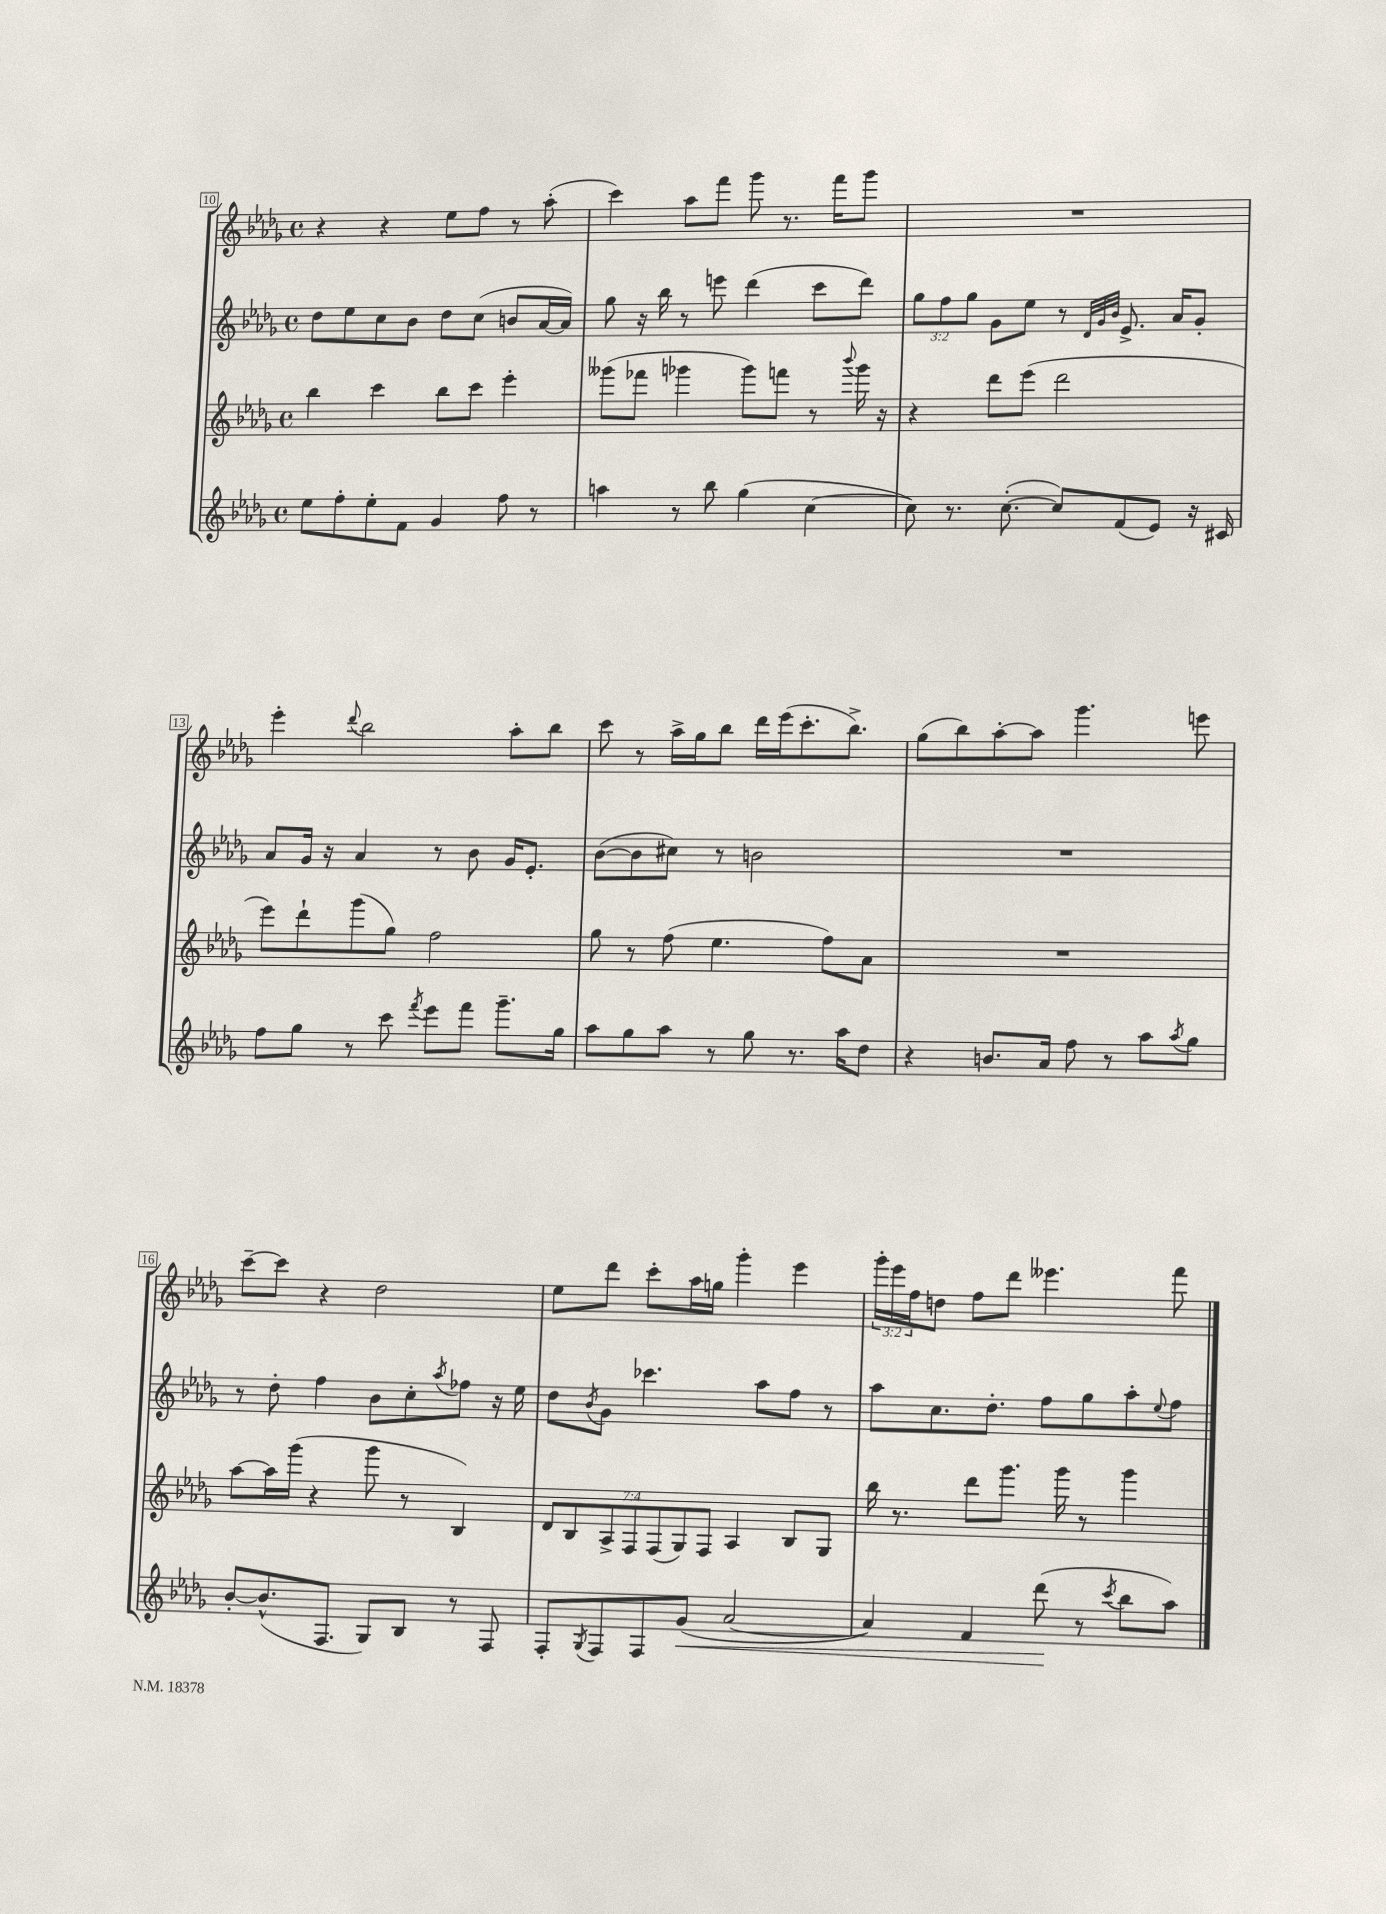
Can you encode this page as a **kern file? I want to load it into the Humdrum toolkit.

**kern	**kern	**kern	**kern
*staff4	*staff3	*staff2	*staff1
*clefG2	*clefG2	*clefG2	*clefG2
*k[b-e-a-d-g-]	*k[b-e-a-d-g-]	*k[b-e-a-d-g-]	*k[b-e-a-d-g-]
*M4/4	*M4/4	*M4/4	*M4/4
*met(c)	*met(c)	*met(c)	*met(c)
8ee-\L	4bb-\	8dd-\L	4r
8ff'\	.	8ee-\	.
8ee-'\	4ccc\	8cc\	4r
8f\J	.	8b-\J	.
4g-/	8bb-\L	8dd-\L	8ee-\L
.	8ccc\J	(8cc\J	8ff\J
8ff\	4eee-'\	8b/L	8r
8r	.	[16a-/L	(8aa-'\
.	.	16a-/]JJ)	.
=	=	=	=
4aa\	(8ggg--\L	8gg-\	4ccc\)
.	8fff-\J	16r	.
.	.	16bb-\	.
8r	4ggg-\	8r	8aa-\L
8bb-\	.	8eee\	8fff\J
(4gg-\	8ggg-\L)	(4ddd-\	8ggg-\
.	8fff\J	.	8.r
[4cc\	8r	8ccc\L	.
.	.	.	16fff\LK
.	8qqbbb-/	.	.
.	16ggg-\	8ddd-\J)	8ggg-\J
.	16r	.	.
=	=	=	=
8cc\])	4r	12gg-\L	1r
.	.	12ff\	.
8.r	.	.	.
.	.	12gg-\J	.
.	8ddd-\L	8g-\L	.
([8.cc'\	.	.	.
.	(8eee-\J	8ee-\J	.
8cc/]L)	2ddd-\	8r	.
.	.	32qqd-/LLL	.
.	.	32qqg-/	.
.	.	32qqb-/JJJ	.
(8f/	.	8.e-^/	.
8e-/J)	.	.	.
.	.	16a-/LK	.
16r	.	8g-'/J	.
16c#/	.	.	.
=	=	=	=
8ff\L	8eee-\L)	8a-/L	4eee-'\
8gg-\J	8ddd-`\	16g-/Jk	.
.	.	16r	.
.	.	.	8qqddd-/
8r	(8ggg-\	4a-/	2bb-\
8ccc\	8gg-\J)	.	.
8qfff/	.	.	.
8eee-\L	2ff\	8r	.
8fff\J	.	8b-\	.
8.ggg-~\L	.	16g-/LK	8aa-'\L
.	.	8.e-'/J	.
.	.	.	8bb-\J
16gg-\Jk	.	.	.
=	=	=	=
8aa-\L	8gg-\	([8b-\L	8ccc\
8gg-\	8r	8b-\]	8r
8aa-\J	(8ff\	8cc#\J)	16aa-^\LL
.	.	.	16gg-\J
8r	4.ee-\	8r	8bb-\J
8gg-\	.	2b\	16ddd-\LL
.	.	.	(16eee-\J
8.r	.	.	8.ccc'\
.	8ff\L)	.	.
16aa-\LK	.	.	8.bb-^\J)
8dd-\J	8a-\J	.	.
=	=	=	=
4r	1r	1r	(8gg-\L
.	.	.	8bb-\)
8.b/L	.	.	[8aa-'\
.	.	.	8aa-\]J
16a-/Jk	.	.	.
8ff\	.	.	4.ggg-\
8r	.	.	.
8aa-\L	.	.	.
8qaa-/	.	.	.
8gg-\J	.	.	8eee\
=	=	=	=
[8b-'/L	[8aa-\L	8r	[8ccc~\L
(8.b-^^/]	16aa-\]L	8dd-'\	8ccc\]J
.	(16ggg-\JJ	.	.
.	4r	4ff\	4r
8.F/J	.	.	.
8G-/L)	8ggg-\	8b-\L	2dd-\
8B-/J	8r	8cc'\	.
.	.	8qaa-/	.
8r	4B-/)	8ff-\J	.
8F/	.	16r	.
.	.	16ee-\	.
=	=	=	=
8F'/L	14d-/L	8dd-\L	8ee-\L
.	14B-/	.	.
8qG-/	.	8qb-/	.
8F/	.	8g-\J	8ddd-\J
.	14A-^/	.	.
.	14F/	.	.
8F/	.	4.ccc-\	8ccc'\L
.	(14F/	.	.
.	14G-/)	.	.
(8g-/J	.	.	16aa-\L
.	14F/J	.	.
.	.	.	16gg\JJ
[2a-/	4A-/	.	4ggg-'\
.	.	8aa-\L	.
.	8B-/L	8ff\J	4eee-\
.	8G-/J	8r	.
=	=	=	=
4a-/])	16bb-\	8aa-\L	24ggg-'\LL
.	.	.	24eee-\
.	8.r	.	.
.	.	.	24ff\J
.	.	8.cc\	8dd\J
4f/	8ddd-\L	.	8ff\L
.	.	8.dd-'\J	.
.	8.ggg-\J	.	8ddd-\J
(8ddd-\	.	8ff\L	4.eee--\
.	16ggg-\	.	.
8r	8r	8gg-\	.
8qccc/	.	.	.
8bb-\L	4ggg-\	8aa-'\	.
.	.	8qqee-/	.
8aa-\J)	.	8ff\J	8fff\
==	==	==	==
*-	*-	*-	*-
